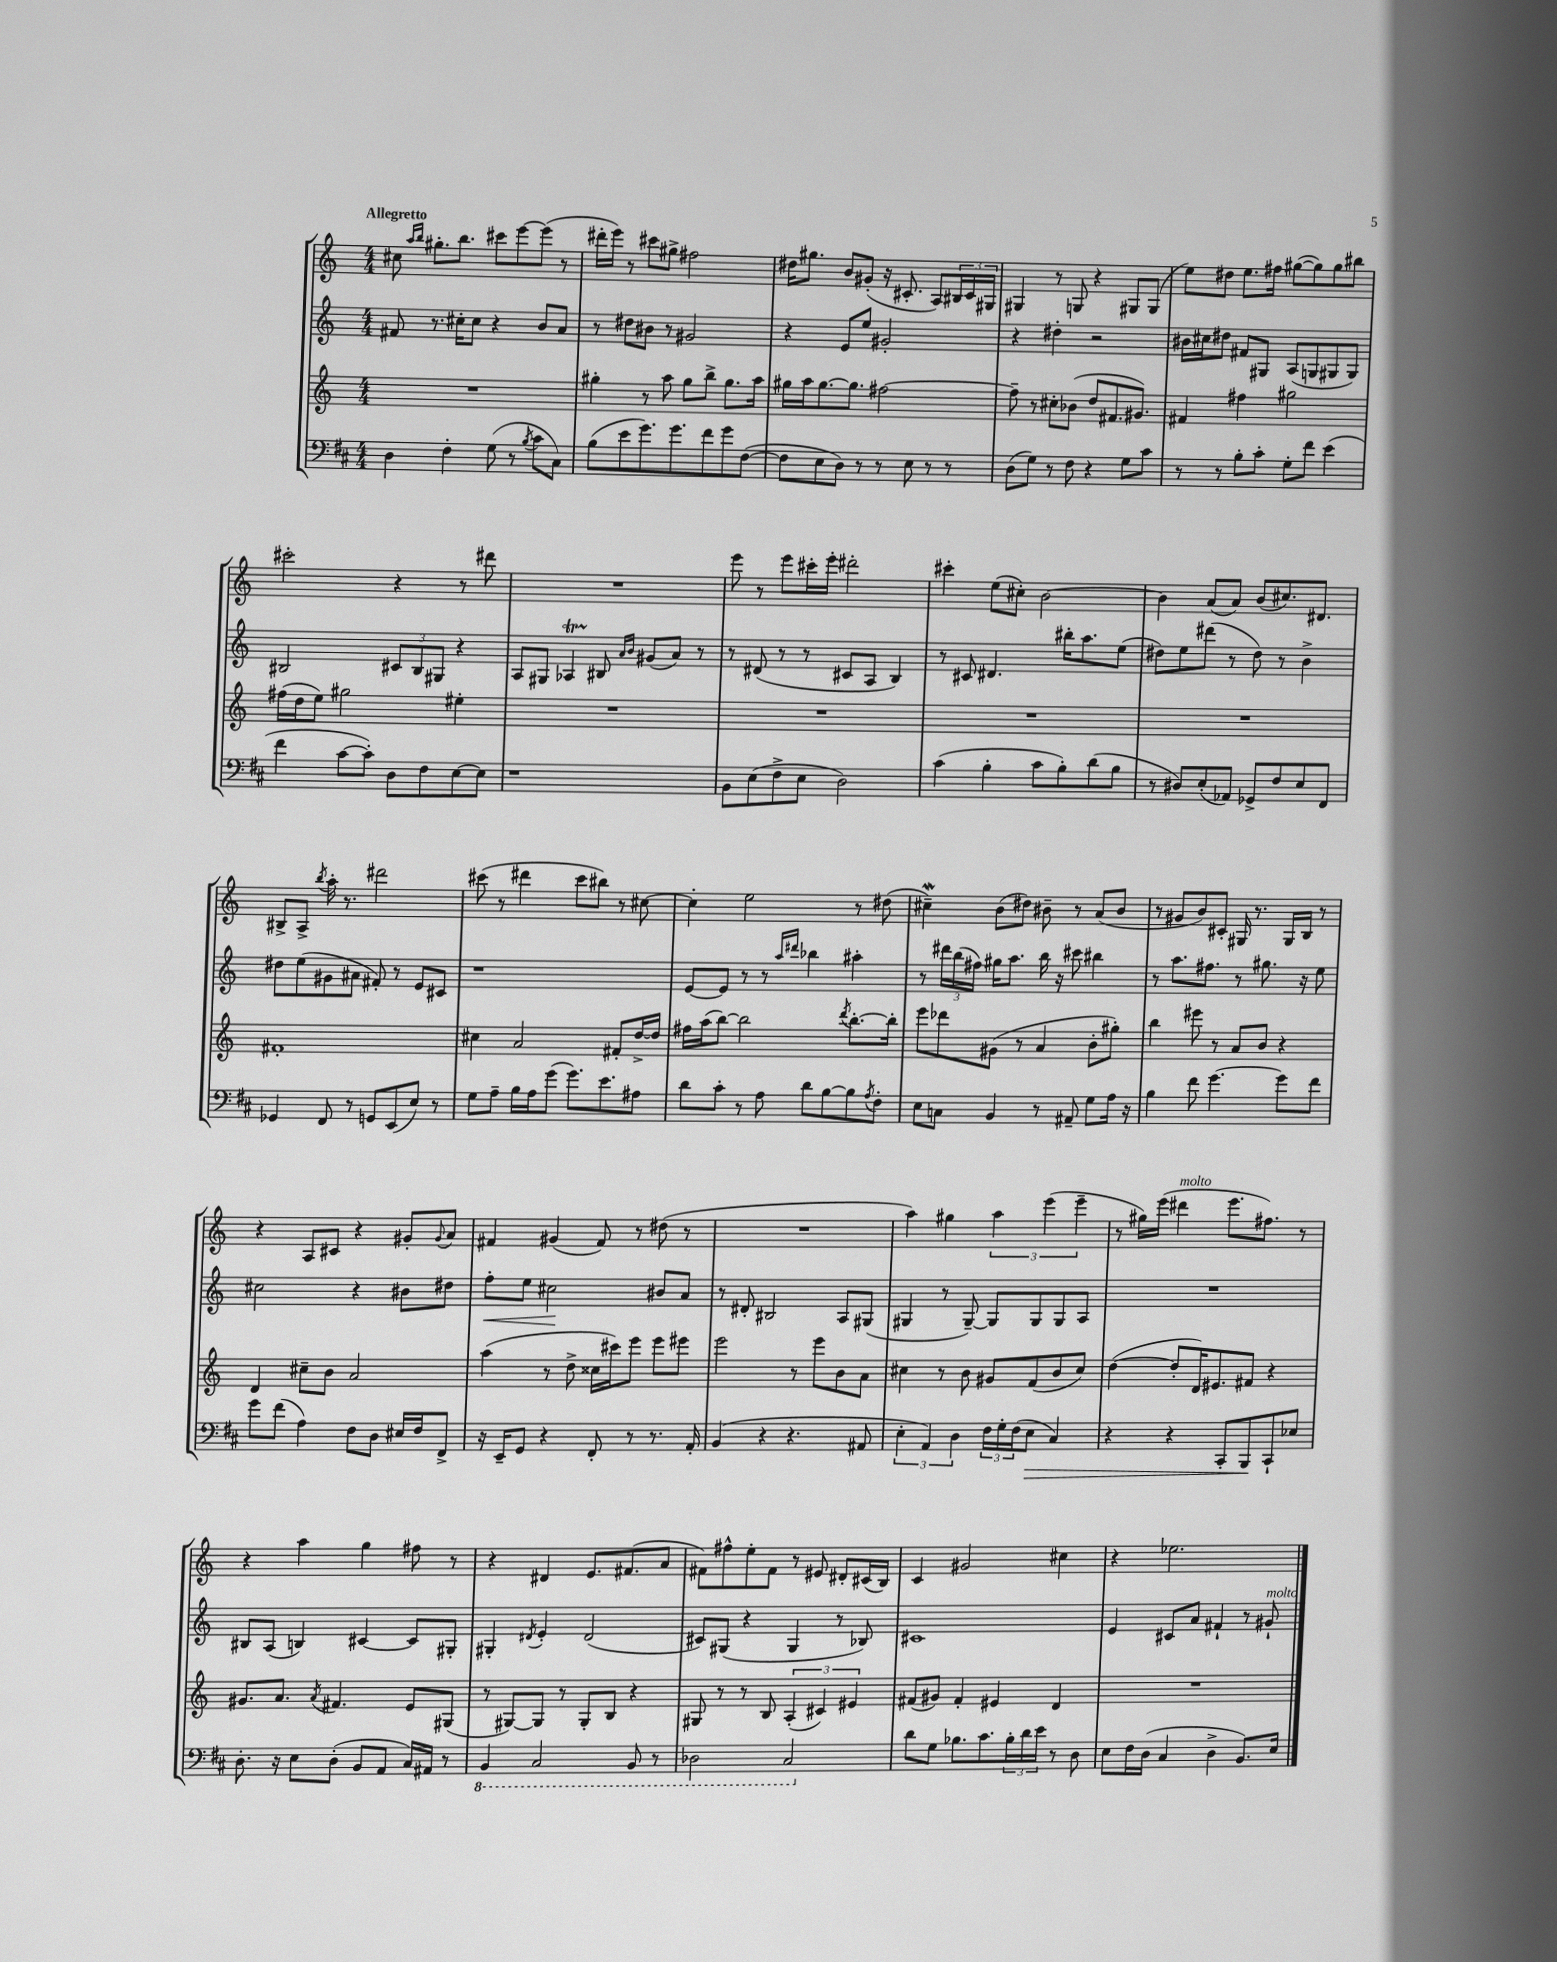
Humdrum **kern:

**kern	**kern	**kern	**kern
*staff4	*staff3	*staff2	*staff1
*clefF4	*clefG2	*clefG2	*clefG2
*k[f#c#]	*k[]	*k[]	*k[]
*M4/4	*M4/4	*M4/4	*M4/4
4D	1r	8f#	8cc#
.	.	.	16qqaa
.	.	.	16qqbb
.	.	8.r	8.gg#'
4F#'	.	.	.
.	.	16cc#'	8.bb
.	.	8cc#	.
(8G	.	4r	8ccc#
8r	.	.	[8eee
8qB	.	.	.
8c#	.	8b	(8eee]
8C#)	.	8a	8r
=	=	=	=
(8B	4gg#'	8r	16ddd#'
.	.	.	16eee)
8e	.	8dd#	8r
8.g)	8r	8b#	8ccc#
.	8aa	8r	8gg#^
8.g	.	.	.
.	8gg#	2g#	2ff#
8f#	8bb^	.	.
8g	8.gg#	.	.
([8F#	.	.	.
.	16aa	.	.
=	=	=	=
8F#]	16gg#	4r	16dd#
.	16aa	.	8.gg#
8E	[8.gg#	.	.
8D)	.	8e	8b
.	8.gg#]	.	.
8r	.	8ee	(8g#'
8r	[2ff#	2g#'	16r
.	.	.	8.c#'
8E	.	.	.
8r	.	.	8A)
8r	.	.	24B#
.	.	.	24c#
.	.	.	24G#
=	=	=	=
(8D	8ff#~]	4r	4G#
8G)	8r	.	.
8r	8cc#'	4dd#'	8r
8F#	(8b-	.	8G
4r	8dd	2r	4r
.	8.f#	.	.
8G	.	.	8G#
.	8.g#)	.	.
8c#	.	.	(8G#
=	=	=	=
8r	4f#	16b#	8ee)
.	.	16cc#	.
8r	.	8dd#	8dd#
8B'	4ff#	8f#	8.ee
8c#'	.	8G#	.
.	.	.	16ff#
8G'	2gg#	(8A	([8gg#
8f#	.	8G	8gg#])
(4e	.	8G#	8gg#
.	.	8G#)	8bb#
=	=	=	=
4f#	(16ff#	2B#	2ccc#'
.	16dd	.	.
.	8ee)	.	.
[8c#	2gg#	.	.
8c#'])	.	.	.
8D	.	12c#	4r
.	.	12B#	.
8F#	.	.	.
.	.	12G#	.
[8E	4ee#'	4r	8r
8E]	.	.	8ddd#
=	=	=	=
1r	1r	8A	1r
.	.	8G#	.
.	.	4A-	.
.	.	8B#	.
.	.	16qqa	.
.	.	16qqb	.
.	.	(8g#	.
.	.	8a)	.
.	.	8r	.
=	=	=	=
8BB	1r	8r	8eee
(8E	.	(8d#	8r
8F#^	.	8r	8eee
8E	.	8r	16ccc#'
.	.	.	16eee'
2D)	.	8c#	2ddd#'
.	.	8A	.
.	.	4B)	.
=	=	=	=
(4c#	1r	8r	4ccc#'
.	.	8c#	.
4B'	.	4.d#	(8ee
.	.	.	8cc#')
8c#	.	.	[2b
8B')	.	16bb#'	.
.	.	8.aa	.
(8d	.	.	.
8B	.	(8ee	.
=	=	=	=
8r	1r	8dd#)	4b]
8D#)	.	8ee	.
(8E'	.	(8ddd#	(8a
8AA-)	.	8r	8a)
8GG-^	.	8dd#)	(8b
8F#	.	8r	8.cc#)
8E	.	4b^	.
.	.	.	8.d#
8FF#	.	.	.
=	=	=	=
4GG-	1f#'	8dd#	8B#^
.	.	(8ee	8A^
.	.	.	8qbb
8FF#	.	8g#	16aa'
.	.	.	8.r
8r	.	8a#	.
8GG	.	8f#')	2ddd#
(8EE	.	8r	.
8E)	.	8e	.
8r	.	8c#	.
=	=	=	=
8G	4cc#	1r	(8ccc#
8A~	.	.	8r
16B	2a	.	4ddd#
16A	.	.	.
(8g	.	.	.
8.g)	.	.	8ccc#
.	.	.	8bb#)
8.e	.	.	.
.	8f#'	.	8r
8A#	[16dd^	.	[8cc#
.	16dd]	.	.
=	=	=	=
8d	16ff#	[8e	4cc#']
.	(16aa	.	.
8c#'	[8bb)	8e]	.
8r	2bb]	8r	2ee
8A	.	8r	.
.	.	16qqaa	.
.	.	16qqddd#	.
8d	.	4bb-	.
[8B	.	.	.
.	8qddd	.	.
8B]	[8.bb'	4aa#'	8r
8qA	.	.	.
8F#'	.	.	(8dd#
.	16bb']	.	.
=	=	=	=
8E	8eee	8r	4cc#~)
8C	8ddd-	24ddd#	.
.	.	(24bb	.
.	.	24ff#)	.
4BB	(8g#	16gg#	(8b
.	.	8.aa	.
.	8r	.	8dd#)
8r	4a	16bb	8b#~
.	.	16r	.
8AA#~	.	8ccc#	8r
8G	8b'	4bb#	(8a
16A	8gg#')	.	8b#
16r	.	.	.
=	=	=	=
4B	4bb	8r	8r
.	.	8.aa	8g#
8f#	8eee#	.	8b)
.	.	8.ff#	.
[4.g	8r	.	8c#'
.	8a	8r	16G#
.	.	.	8.r
.	8b	8.gg#	.
8g]	4r	.	16G#
.	.	16r	16B
8f#	.	8ee	8r
=	=	=	=
8g	4d	2cc#	4r
(8f#	.	.	.
4A)	8cc#~	.	8A
.	8b	.	8c#
8F#	2a	4r	4r
8D	.	.	.
16E#	.	8b#	8g#'
16F#	.	.	.
.	.	.	8qqg#
8FF#^	.	8dd#	8a
=	=	=	=
16r	(4aa	8ff'	4f#
16EE~	.	.	.
8GG	.	8ee	.
4r	8r	2cc#	(4g#
.	8dd^	.	.
8FF#'	16cc##	.	8f#)
.	16ccc#)	.	.
8r	8eee	.	8r
8.r	8eee	8b#	(8dd#
.	8eee#	8a	8r
16AA'	.	.	.
=	=	=	=
(4BB	2eee	8r	1r
.	.	8d#'	.
4r	.	2B#	.
4.r	8r	.	.
.	8eee	.	.
.	8b	8A	.
8AA#	8a	(8G#	.
=	=	=	=
6E'	4cc#	4G#	4aa)
6AA)	.	.	.
.	8r	8r	4gg#
6D	.	.	.
.	8b	[8G#~)	.
24F#	8g#	8G#]	6aa
24G'	.	.	.
(24F#	.	.	.
8E	(8f	8G#	.
.	.	.	(6eee
4C#)	8b	8G#	.
.	.	.	6eee~
.	8cc#)	8A	.
=	=	=	=
4r	([4dd	1r	8r
.	.	.	16gg#)
.	.	.	(16eee
4r	8dd']	.	4ddd#
.	16d)	.	.
.	8.e#	.	.
8CC#'	.	.	8.eee
8BBB	8f#	.	.
.	.	.	8.ff#)
8CC#`	4r	.	.
8E-	.	.	8r
=	=	=	=
8.D'	8.g#	8B#	4r
.	.	(8A	.
16r	8.a	.	.
8E	.	4B)	4aa
.	8qa	.	.
(8D'	4.f#	.	.
8BB	.	[4c#	4gg
8AA	.	.	.
16C#)	8e	8c#]	8ff#
16AA#	.	.	.
8r	(8G#	8G#'	8r
=	=	=	=
4BBB	8r	4G#'	4r
.	[8G#)	.	.
.	.	8qd#	.
2CC#	8G#]	4e'	4d#
.	8r	.	.
.	8G#'	(2d#	8.e
.	8B	.	.
.	.	.	(8.f#
8BBB	4r	.	.
8r	.	.	8a
=	=	=	=
2DD-	8G#	8c#)	8f#)
.	8r	(8G#	8ff#^^
.	8r	4r	8ee'
.	8B	.	8f#
2CC#	(6A'	4G#	8r
.	.	.	8e#
.	6c#)	.	.
.	.	8r	8d#'
.	6e#	.	.
.	.	8B-)	(16c#
.	.	.	16B)
=	=	=	=
8d	(8f#	1c#	4c
8G	8g#)	.	.
8.B-	4f#'	.	2g#
8.c#	.	.	.
.	4e#	.	.
24B-'	.	.	.
24d	.	.	.
24e	.	.	.
8r	4d	.	4cc#
8D	.	.	.
=	=	=	=
8E	1r	4e	4r
16F#	.	.	.
(16D	.	.	.
4C#	.	8c#	2.ee-
.	.	8a	.
4D^	.	4f#`	.
8.BB)	.	8r	.
.	.	8g#`	.
16E	.	.	.
==	==	==	==
*-	*-	*-	*-
